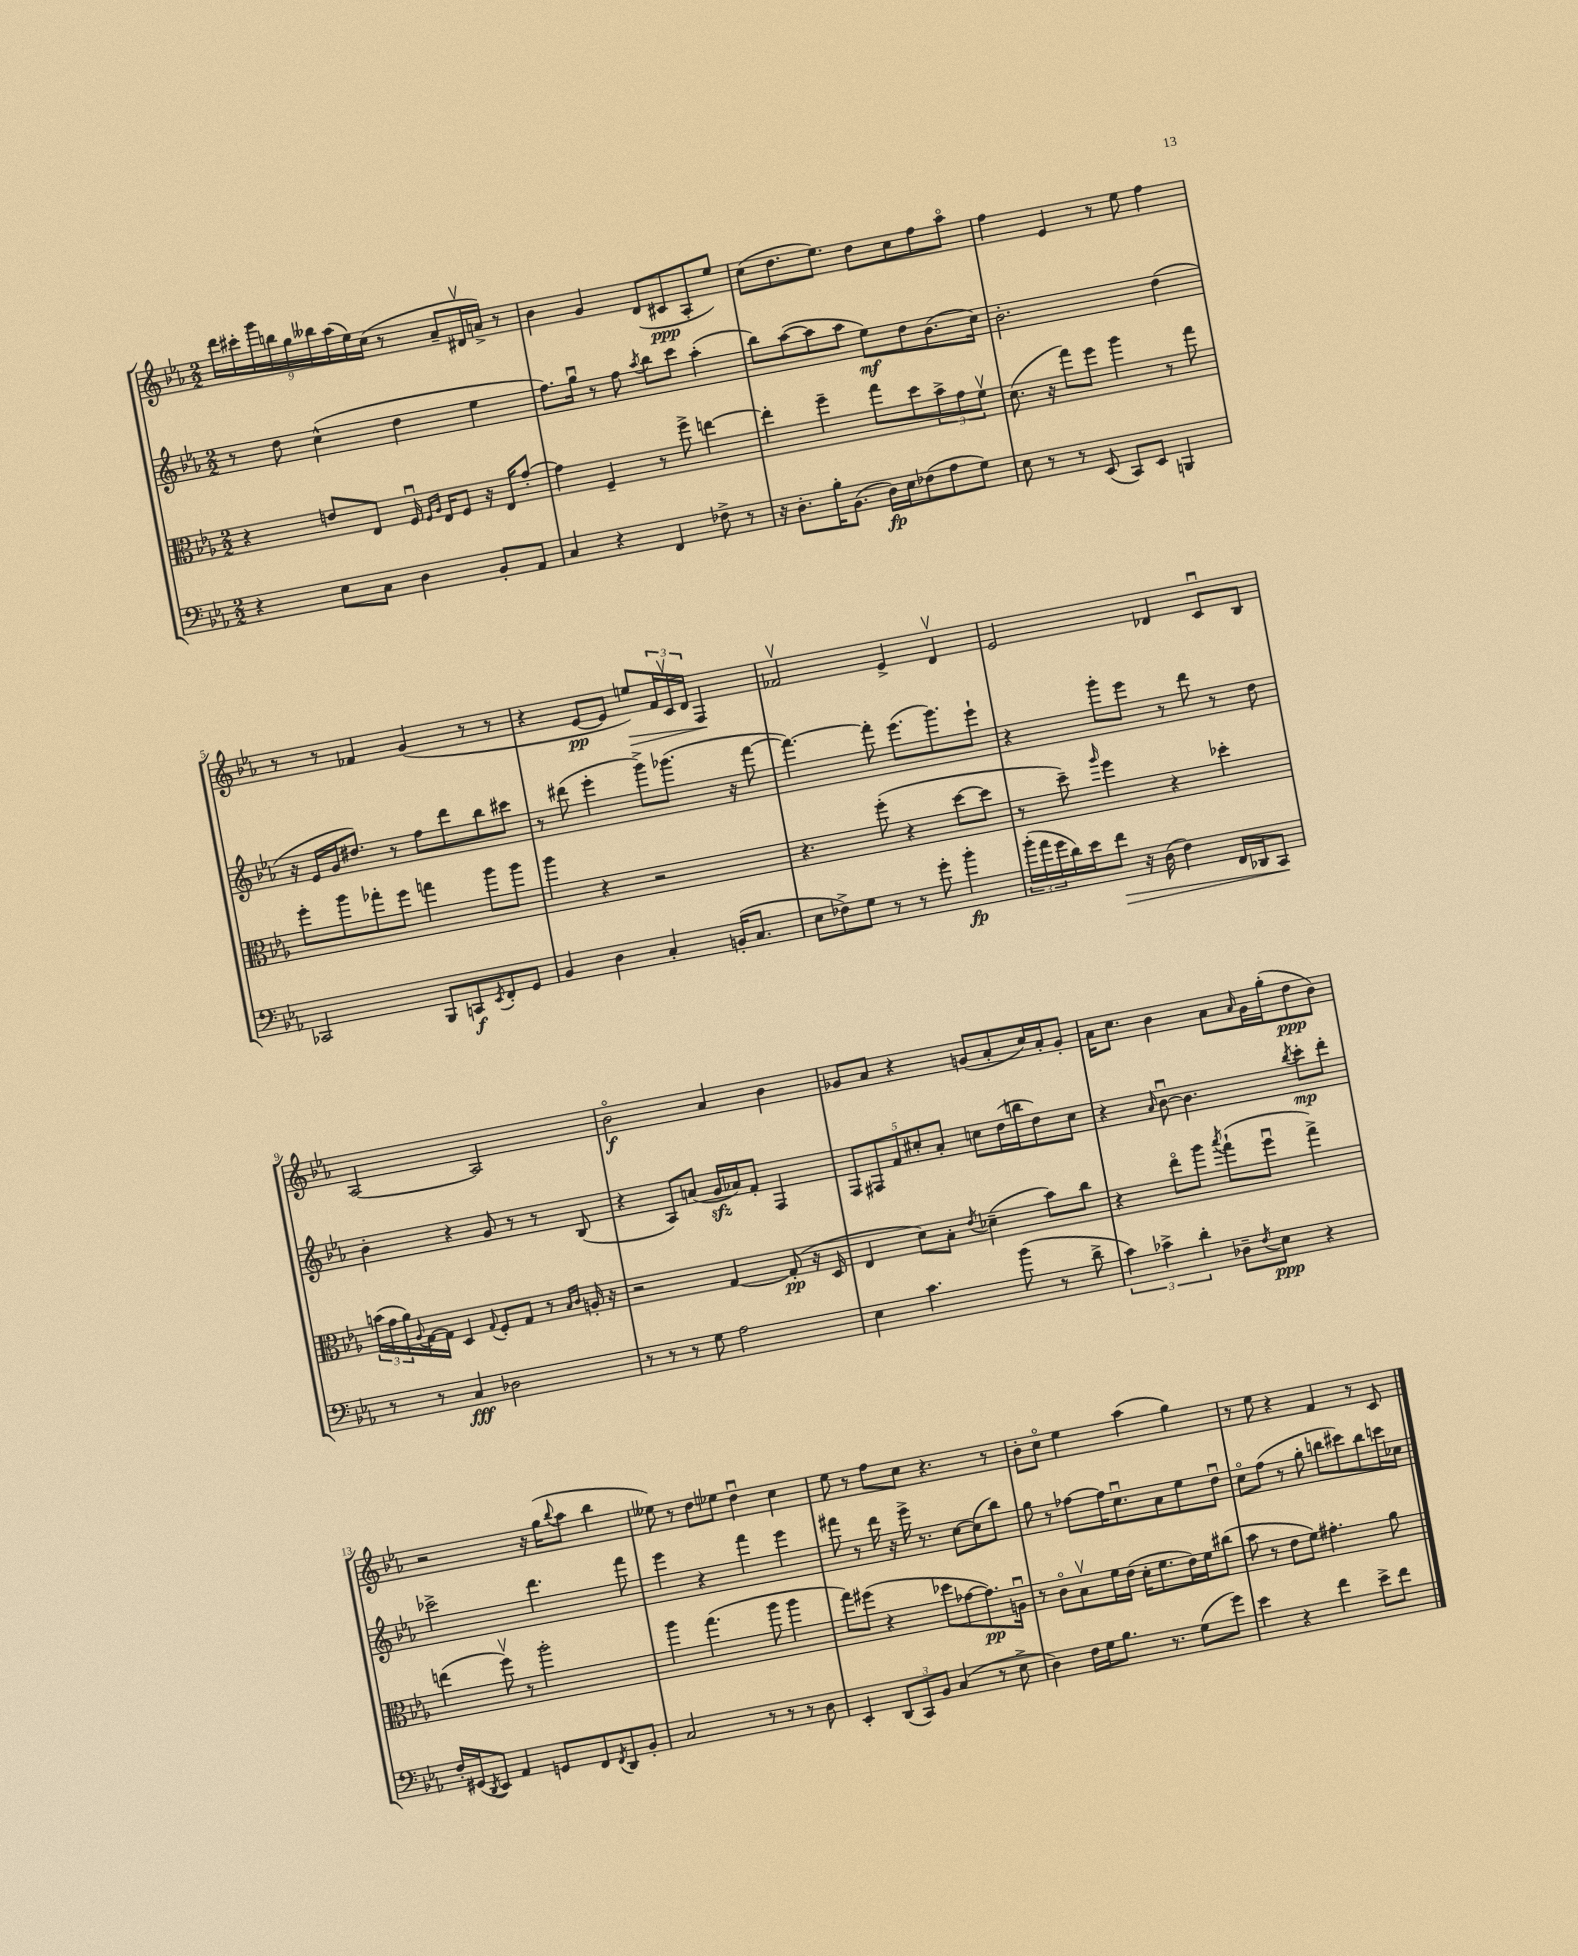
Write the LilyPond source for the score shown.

<<
\new StaffGroup <<
\new Staff = "s0" {
    \clef treble \key ees \major \numericTimeSignature \time 2/2
    \tuplet 9/8 { d'''16 cis'''16-. g'''16 b''16 g''16 beses''16 aes''16( ees''16) c''16( } r8 aes'8-- dis'16\upbow a'16->) r8 |
    bes'4 g'4 d'8( cis'8\ppp aes8-. ees''8) |
    c''8( d''8. ees''8.) d''8 c''8 f''8 aes''8\flageolet |
    f''4 ees'4 r8 ees''8 f''4 |
    r8 r8 fes'4 g'4( r8 r8 |
    r4 ees'8~\pp ees'8 e''8\>) \tuplet 3/2 { f'16 c'16\upbow d'16 } f4\! |
    fes'2\upbow ees'4-> d'4\upbow |
    ees'2 des'4 c'8\downbow bes8 |
    aes2~ aes2 |
    bes'2\flageolet\f aes'4 bes'4 |
    ges'8 aes'8 r4 g'8( aes'8-. c''16) aes'16-. g'8-. |
    aes'16 c''8. bes'4 aes'8 \grace { aes'16 } g'16 g''16-.( d''8\ppp bes'8) |
    r2 r16 g''16( \appoggiatura { bes''8 } aes''8 bes''4 |
    eeses''8) r8 d''8 ees''8 d''4\downbow c''4 |
    ees''8 r8 f''8 c''8 r4. r8 |
    bes'8-. c''8\flageolet ees''4 aes''4( g''4) |
    r8 ees''8 r4 f'4 r8 c'8 \bar "|." |
}
\new Staff = "s1" {
    \clef treble \key ees \major \numericTimeSignature \time 2/2
    r8 d''8 c''4-^( d''4 ees''4 |
    f''8.) g''16\downbow r8 f''8 \acciaccatura { aes''8 } bes''8 c'''8 aes''4-.( |
    bes''8) aes''8~( aes''8 aes''8 ees''8\mf) d''8 bes'8.( c''16) |
    bes'2.-. d''4( |
    r16 ees'16 g'16 dis''8.) r8 f''8 d'''8 bes''8 cis'''8 |
    r8 dis'''8( ees'''4-. g'''8->) ges'''8.( r16 f'''8~ |
    f'''4.~) f'''8-. ees'''8.( g'''8.) ees'''8-! |
    r4 g'''8-. ees'''8 r8 d'''8 r8 d''8 |
    bes'4-. r4 g'8 r8 r8 bes8( |
    r4 aes8) a'8( g'16\sfz aes'16) f'8-. f4 |
    \tuplet 5/4 { f8 fis8 f'8 cis''8-. aes'8-. } c''8 d''16( b''16 d''8) c''8 |
    r4 \grace { aes'16 } bes'8~\downbow bes'4. \acciaccatura { bes''8 } c'''8-.\mp d'''8-. |
    ces'''2-> d'''4. f'''8 |
    ees'''4 r4 f'''4 ees'''4 |
    fis'''8 r8 d'''16 r16 ees'''16-> r8. c''8~ c''8( bes''8) |
    g''8 r8 fes''8~ fes''16 c''8.\downbow aes'8 ees''8 d''8\downbow |
    c''8\flageolet f''8( r8 g''8-. b''8 cis'''8) b''8 c'''16 ces''16 \bar "|." |
}
\new Staff = "s2" {
    \clef alto \key ees \major \numericTimeSignature \time 2/2
    r4 e'8 ees8 f16\downbow \grace { f16 aes16 } ees16 f8 r16 ees16 g'8~-. |
    g'4 f4-- r8 f''8-> e''4~ |
    e''4-. f''4-- g''8 d''8 \tuplet 3/2 { bes'8-> g'8 f'8\upbow } |
    d'8.( r16 g''8) f''8 aes''4 r8 g''8 |
    f''8-. aes''8 ges''8-. f''8 g''4 aes''8 aes''8 |
    aes''4 r4 r2 |
    r4. f''8-.( r4 d''8~ d''8 |
    r8 d''8--) \grace { aes''16 } f''4 r4 des''4-. |
    \tuplet 3/2 { b'16( g'16 aes'16) } \appoggiatura { aes8 } g16~ g16 d4 \appoggiatura { g8 } f8-. g8 r8 \grace { bes16 c'16 } a16-. r16 |
    r2 g4~ g8-.\pp( r16 d16 |
    ees4 d'8) bes8-. \acciaccatura { ees'8 } des'4--( bes'8) c''8 |
    r4 ees''8\flageolet aes''8 \acciaccatura { bes''8 } g''8-!( f''8\downbow g''4->) |
    e''4( f''8\upbow) r8 aes''2-. |
    aes''4 g''4.( aes''8 aes''4 |
    g''8) fis''8( r4 des''8 ges'8~ ges'8.\pp) a16\downbow |
    r8 c'8\flageolet bes8\upbow f'16 ees'16( d'16-. f'8. ees'16) f'16 cis''8( |
    bes'8 r8 ees'8 f'8) gis'4.-. aes'8 \bar "|." |
}
\new Staff = "s3" {
    \clef bass \key ees \major \numericTimeSignature \time 2/2
    r4 ees8 c8 d4 bes,8-. aes,8 |
    c4 r4 f,4 fes8-> r8 |
    r16 d8.-. bes16-. bes,8.( d16\fp) ees16 fes8( aes8 g8) |
    ees8 r8 r8 ees,8( c,8) ees,8 b,,4 |
    ces,2 bes,,8 c,8\f \acciaccatura { ees,8 } f,8-. g,8 |
    bes,4 d4 c4-. b,16-.( c8. |
    ees8 fes8->) g8 r8 r8 g'8-. bes'4-.\fp |
    \tuplet 3/2 { bes'16-.( aes'16 g'16 } d'16) ees'16 f'8\> r16 d16( f4) f,16 des,16 c,8\! |
    r8 r8 c4\fff des2 |
    r8 r8 r8 g8 aes2 |
    ees4 c'4. bes'8( r8 d'8-> |
    \tuplet 3/2 { c'4) ces'4-> d'4-. } des8-- \acciaccatura { f8 } ees8\ppp r4 |
    f16-. gis,16( \acciaccatura { d,8 } ees,8) aes,4 g,8 f,8 \acciaccatura { f,8 } d,8 bes,8-. |
    c2 r8 r8 r8 d8 |
    ees,4-. \tuplet 3/2 { d,8( c,8) bes,8 } c4( r8 ees8-> |
    d4) f16 g16 bes8. r8. g8( g'8) |
    ees'4 r4 f'4 ees'8-> f'8 \bar "|." |
}
>>
>>
